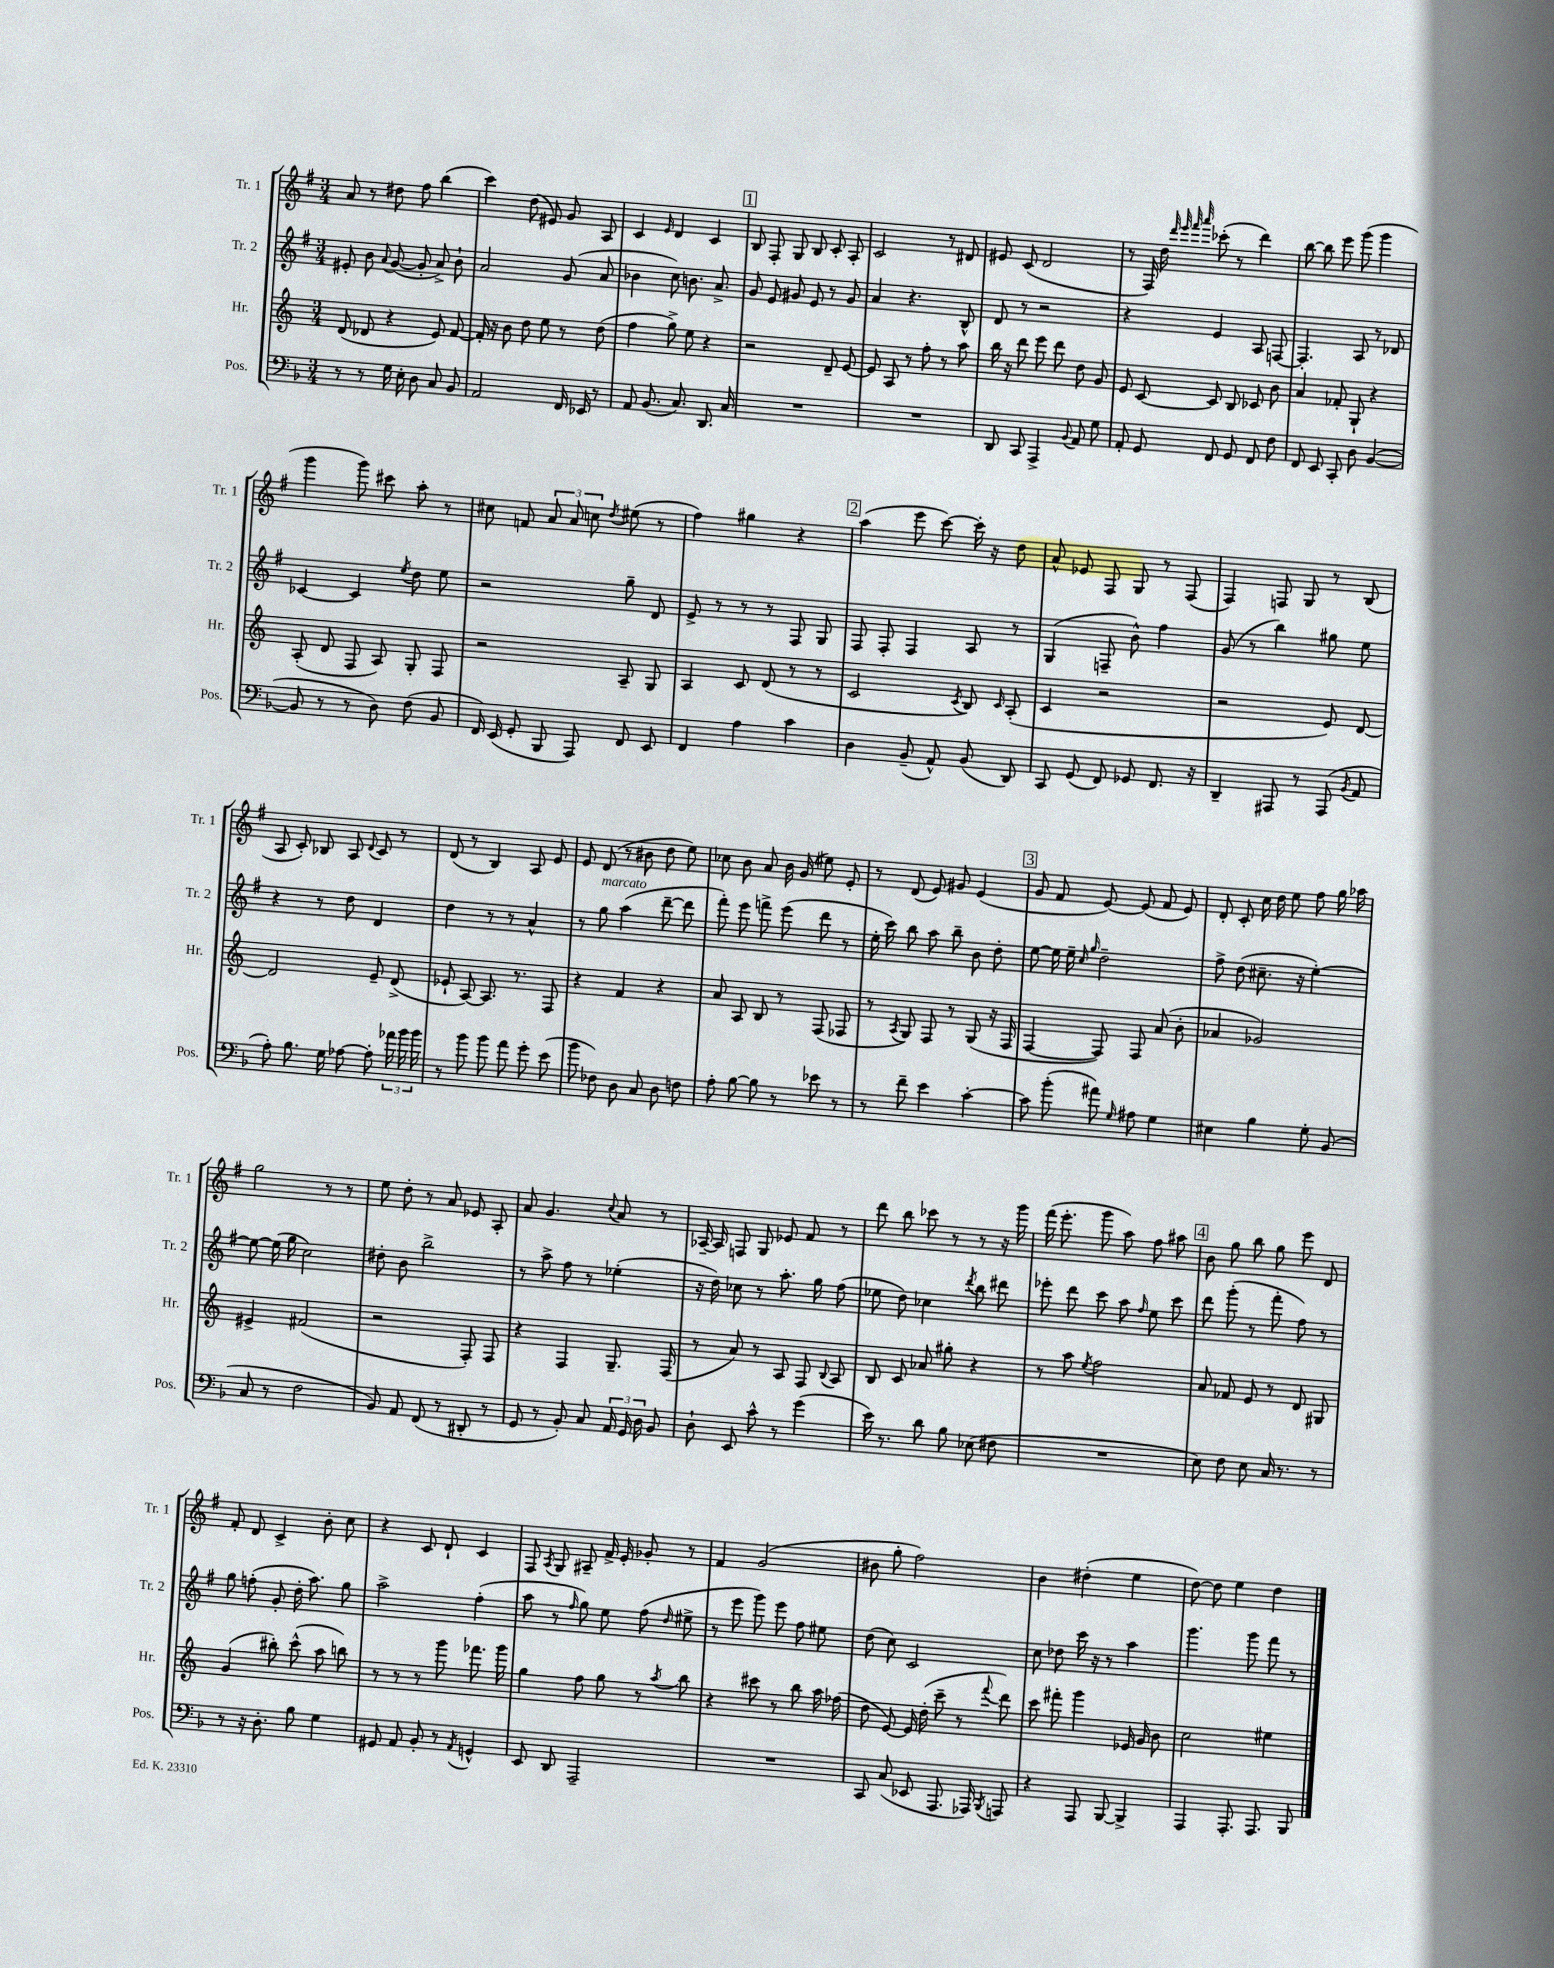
<<
\new StaffGroup <<
\new Staff = "s0" \with { instrumentName = "Tr. 1" shortInstrumentName = "Tr. 1" } {
    \clef treble \key g \major \numericTimeSignature \time 3/4
    \autoBeamOff a'8 r8 dis''8 fis''8 b''4( |
    c'''4) d''8( eis'8) g'8 a8 |
    c'4 \grace { e'16 } d'4 c'4 |
    \mark \markup { \box "1" } b8 fis8-. g8 b8 c'8-. a8-. |
    c'2 r8 dis'8 |
    eis'8 c'8( d'2 |
    r8 fis16) d''16 \grace { d'''32 e'''32 fis'''32 a'''32 } ces'''8-.( r8 d'''4) |
    b''8~ b''8 e'''8 g'''8( g'''4 |
    g'''4 g'''8) cis'''8 a''8-. r8 |
    cis''8 f'8 \tuplet 3/2 { a'8 a'8 c''8 } \acciaccatura { d''8 } eis''8( r8 |
    fis''4) gis''4 r4 |
    \mark \markup { \box "2" } a''4( e'''8 c'''8~) c'''16-. r16 d''8 |
    a'8-^ ees'8 fis8 g8 r8 fis8( |
    fis4) f8 g8 r8 b8( |
    a8 c'8-.) bes8 a8 \appoggiatura { d'8 } c'8 r8 |
    d'8( r8 b4) a8 e'8 |
    e'8 d'8( r8 bis'8 d''8 e''8) |
    ces''8 b'8 a'8 b'16 g'16( eis''8) e'8-. |
    r8 d'8( e'8) gis'8 e'4( |
    \mark \markup { \box "3" } g'8 fis'8 e'8~) e'8( fis'8 e'8) |
    d'8-. c'8-. c''16 d''16 e''8 fis''8 g''16 aes''16 |
    g''2 r8 r8 |
    e''8 d''8-. r8 a'8 ees'8 a8-. |
    a'8 g'4. \appoggiatura { c''8 } a'8 r8 |
    aes16~-- aes16 f8 g8 ees'8 fis'8 r8 |
    d'''8 b''8 ces'''8 r8 r8 r16 g'''16 |
    fis'''16( e'''8.-. g'''8 a''8) fis''8 ais''8 |
    \mark \markup { \box "4" } b'8 g''8 b''8 g''8 e'''8 d'8 |
    fis'8-. d'8 c'4-> b'8-. c''8 |
    r4 c'8 d'8-! c'4 |
    fis8 \acciaccatura { a8 } g8 ais8-- fis'16-> e'16-. ges'8-. r8 |
    fis'4 g'2( |
    bis'8 g''8-. fis''2) |
    b'4 dis''4-.( e''4 |
    d''8~) d''8 e''4 d''4 \bar "|." |
}
\new Staff = "s1" \with { instrumentName = "Tr. 2" shortInstrumentName = "Tr. 2" } {
    \clef treble \key g \major \numericTimeSignature \time 3/4
    \autoBeamOff eis'8-. b'8 \appoggiatura { a'8 } g'8~( g'8-. a'8->) b'8-! |
    a'2 g'8( a'8 |
    bes'4 c''8) b'8. a'8.-> |
    \mark \markup { \box "1" } g'8 e'8 gis'8 e'8 r8 gis'8 |
    a'4 r4. b8-^ |
    d'8 r8 r2 |
    r4 e'4 a8 f8~ |
    f4.-. a8 r8 des'8 |
    ces'4~ ces'4 \acciaccatura { e''8 } d''8 e''8 |
    r2 g''8-- d'8 |
    e'8-> r8 r8 r8 fis8 g8 |
    \mark \markup { \box "2" } fis8 fis8-. fis4 a8 r8 |
    g4( f8-- b'8-^) fis''4 |
    g'8( r8 b''4) gis''8 e''8 |
    r4 r8 d''8 d'4 |
    d''4 r8 r8 a'4-^ |
    r8 g''8^\markup { \italic "marcato" } a''4( d'''8~-- d'''8 |
    fis'''8-.) e'''8 f'''8-> e'''8( d'''8 r8 |
    e''16-. c'''16) b''8 a''8 b''8-- b'8 d''8-. |
    \mark \markup { \box "3" } e''8~ e''16 e''16-- \grace { c''16 g''16 } d''2-- |
    fis''8-> d''8( cis''8.-- r16 e''4~-.) |
    e''8~ e''16( g''16 c''2) |
    dis''8-. b'8 b''2-> |
    r8 a''8-> fis''8 r8 ees''4-.( |
    r16 d''16) ces''8 r8 a''8.-. g''16 fis''8( |
    ees''8 d''8) ces''4 \acciaccatura { d'''8 } b''8 dis'''8 |
    ees'''8-. d'''8 c'''8 a''8 \grace { fis''16 } e''8 c'''8 |
    \mark \markup { \box "4" } d'''8 g'''8-.( r8 fis'''8-. fis''8) r8 |
    g''8 f''8-.( g'8-. d''16-. a''8.) g''8 |
    a''2-> fis''4-.( |
    a''8 r8 \grace { fis''16 } g''8) e''8 fis''8( \grace { d''16 } eis''8-> |
    r8 e'''8 g'''8) e'''8 fis''8 eis''8 |
    d''8( c''8) c'2 |
    c''8 des''8 c'''16 r16 r8 a''4 |
    g'''4. g'''8 fis'''8 r8 \bar "|." |
}
\new Staff = "s2" \with { instrumentName = "Hr." shortInstrumentName = "Hr." } {
    \clef treble \key c \major \numericTimeSignature \time 3/4
    \autoBeamOff d'8( des'8 r4 e'8) f'8~ |
    f'16-. r16 b'8 d''8 e''8 r8 d''8( |
    f''4 g''8->) e''8 r4 |
    \mark \markup { \box "1" } r2 d'8-- e'8~ |
    e'8 a8 r8 f''8-. r8 a''8 |
    b''16 r16 d'''8 e'''8 d'''8 d''8 g'8 |
    e'8 c'8~ c'8 b8 ces'8 b'8 |
    a'4 fes'8-. g8-! r4 |
    a8-.( d'8 f8 a8) g8-. f8 |
    r2 a8-- g8 |
    a4 c'8 d'8( r8 r8 |
    \mark \markup { \box "2" } c'2 \acciaccatura { c'8 } b8) \grace { c'16 } a8-.( |
    c'4 r2 |
    r2 e'8) d'8~ |
    d'2 e'8-- d'8->( |
    ees'8-! a8~) a8. r8. f8 |
    r4 f'4 r4 |
    a'8 a8 b8 r8 f8( fes8 |
    r8 \acciaccatura { a8 } g8) f8 r8 g8( r16 f16 |
    \mark \markup { \box "3" } f4~ f8) f8 a'8( b'8-. |
    aes'4 ges'2) |
    eis'4-> fis'2( |
    r2 f8-.) f8 |
    r4 f4 g8.-- f16( |
    r8 a'8) r8 a8 f8 \appoggiatura { b8 } a8 |
    b8 c'8 aes'8 gis''8-. r4 |
    r8 a''8 \acciaccatura { e''8 } f''2 |
    \mark \markup { \box "4" } a'8 fes'8 e'8 r8 d'8 gis8 |
    g'4( bis''8-.) c'''8-^( a''8 b''8) |
    r8 r8 r8 g'''8 fes'''8. g'''16 |
    g''4 f''8 g''8 r8 \acciaccatura { a''8 } b''8 |
    r4 cis'''8 r8 b''8 a''16 fes''16( |
    d''8 e'8~) e'16 d''16-.( c'''8-- r8 \appoggiatura { f'''8 } d'''8) |
    c'''8 fis'''8-. g'''4 ees'16 g'16 b'8 |
    c''2 eis''4 \bar "|." |
}
\new Staff = "s3" \with { instrumentName = "Pos." shortInstrumentName = "Pos." } {
    \clef bass \key f \major \numericTimeSignature \time 3/4
    \autoBeamOff r8 r8 g16 e16-. d8 c8 bes,8 |
    a,2 f,16 ees,16 r8 |
    a,8 bes,8.( c8.) d,8. c16 |
    \mark \markup { \box "1" } R2. |
    R2. |
    d,8 c,8 a,,4-> \appoggiatura { bes,8 } a,8 g8 |
    a,8-. g,8 f,8 g,8 f,8 f8 |
    f,8 e,8 c,8-. d8 bes,4~( |
    bes,8 r8 r8 d8) f8( bes,8 |
    f,16) e,16( g,8-. bes,,8 a,,8) f,8 e,8 |
    f,4 a4 c'4 |
    \mark \markup { \box "2" } d4 bes,8--( a,8-^) bes,8( d,8) |
    c,8 g,8( f,8) ges,8 f,8. r16 |
    d,4-- ais,,8 r8 ais,,8( \acciaccatura { bes,8 } a,8 |
    a8-.) bes8. g16 aes8~ aes8-. \tuplet 3/2 { aes'16 bes'16 bes'16 } |
    r8 bes'8 bes'8 a'8 g'8-. e'8( |
    bes'8 fes8) d8 c8 d8 f8 |
    a8-. bes8~ bes8 r8 ees'8 r8 |
    r8 f'8-- e'4 c'4~-. |
    \mark \markup { \box "3" } c'8 bes'8-.( ais'8) \grace { g16 } ais8 g4 |
    eis4 bes4 g8-. bes,8( |
    c8 r8 f2 |
    bes,8) a,8 f,8( r8 dis,8-. r8 |
    g,8 r8 bes,8-.) c8 \tuplet 3/2 { a,16 g,16 d16 } bes,8 |
    d8-! e,8 c'8-^ r8 g'4( |
    e'16) r8. d'8 bes8 ees8( fis8 |
    R2. |
    \mark \markup { \box "4" } e8) f8 e8 c16 r8. r8 |
    r8 r16 d8.-. bes8 g4 |
    gis,8 a,8 bes,8-. r8 \acciaccatura { a,8 } g,4-^ |
    e,8 d,8 a,,2-- |
    R2. |
    c,8 c8( ees,8 a,,8. aes,,16) \acciaccatura { bes,,8 } a,,8 |
    r4 a,,8 bes,,8~ bes,,4-> |
    a,,4 a,,8.-. a,,8. bes,,8 \bar "|." |
}
>>
>>
\layout { \context { \Score \remove "Bar_number_engraver" } }
